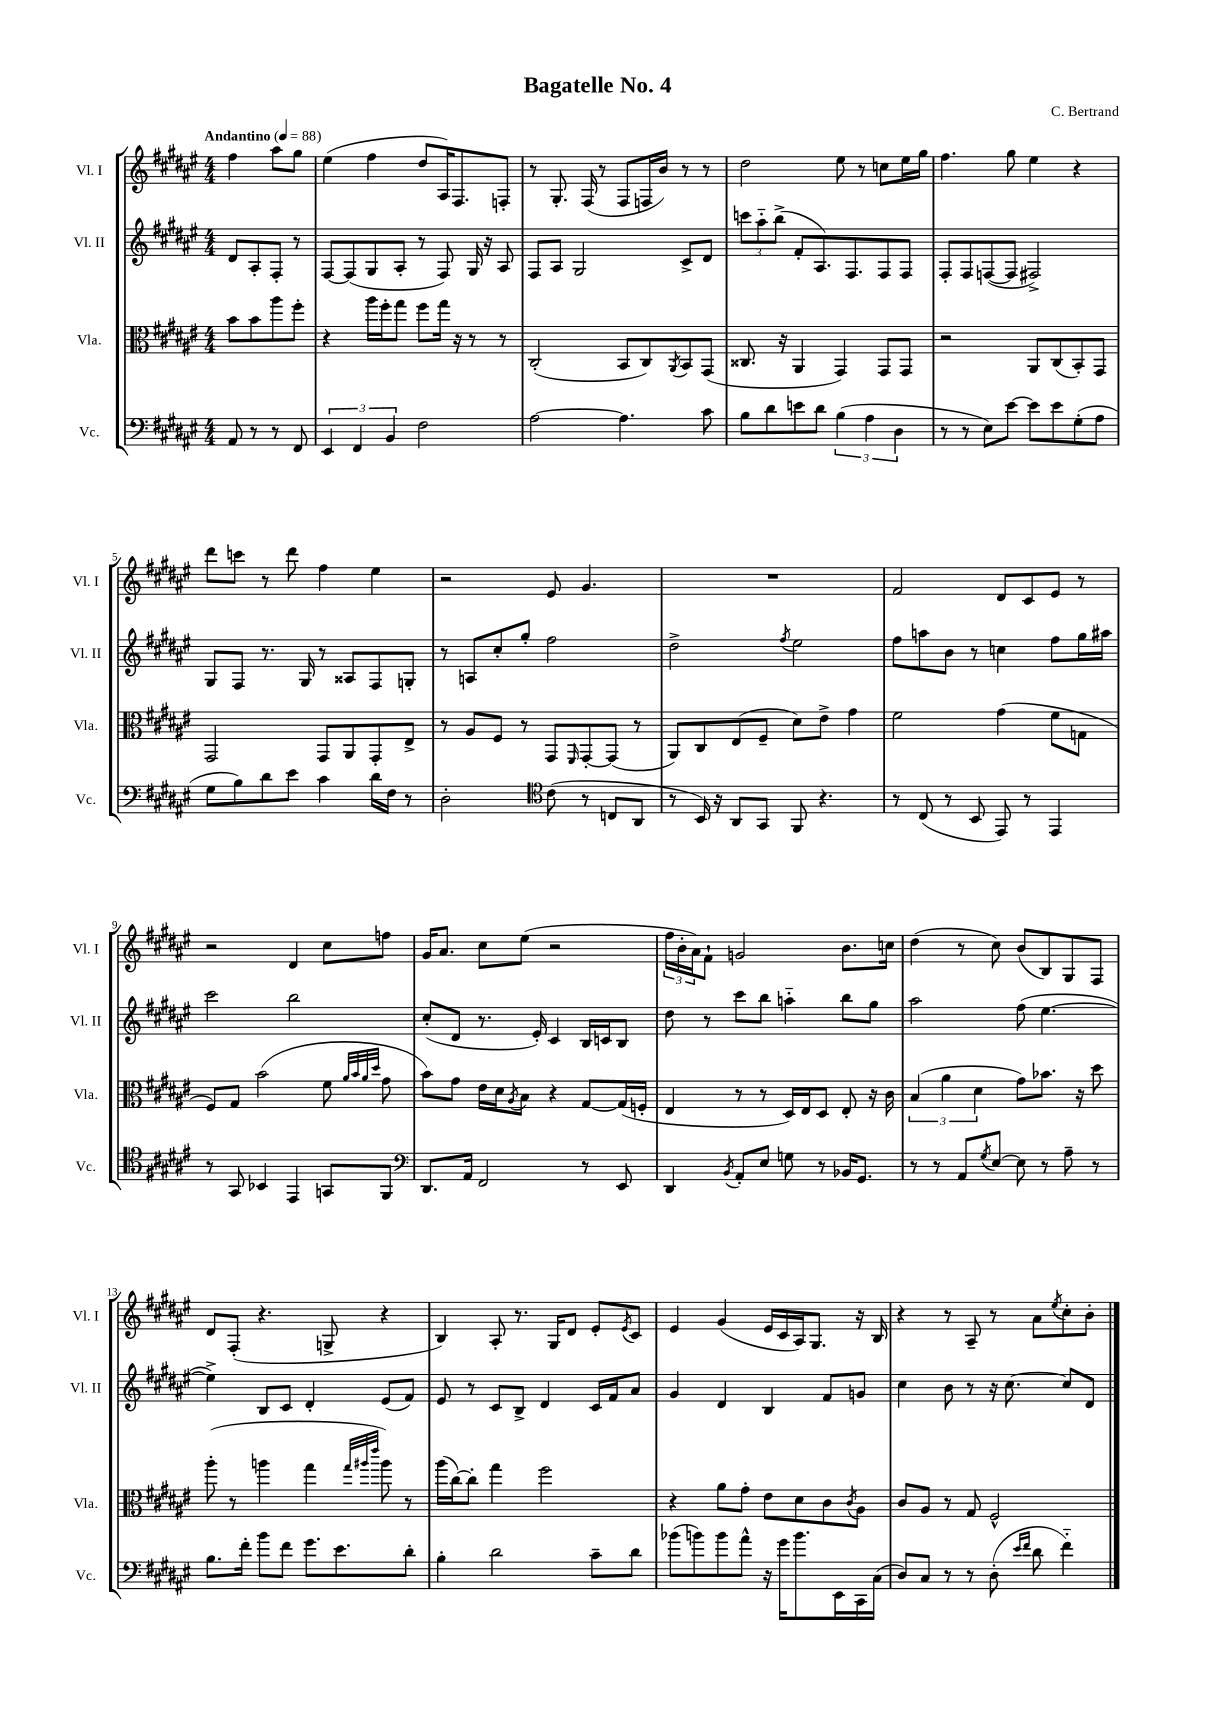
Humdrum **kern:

**kern	**kern	**kern	**kern
*part4	*part3	*part2	*part1
*staff4	*staff3	*staff2	*staff1
*I"Vc.	*I"Vla.	*I"Vl. II	*I"Vl. I
*I'Vc.	*I'Vla.	*I'Vl. II	*I'Vl. I
*clefF4	*clefC3	*clefG2	*clefG2
*k[f#c#g#d#a#e#]	*k[f#c#g#d#a#e#]	*k[f#c#g#d#a#e#]	*k[f#c#g#d#a#e#]
*M4/4	*M4/4	*M4/4	*M4/4
*MM88	*MM88	*MM88	*MM88
=	=	=	=
!	!	!	!LO:TX:a:B:t=Andantino
8AA#/	8b\L	8d#/L	4ff#\
8r	8b\	8A#'/	.
8r	8aa#\	8F#'/J	8aa#\L
8FF#/	8ff#'\J	8r	8gg#\J
=1	=1	=1	=1
6EE#/	4r	[8F#/L	(4ee#\
.	.	(8F#/]	.
6FF#/	.	.	.
.	16aa#\LL	8G#/	4ff#\
.	16ff#'\J	.	.
6BB/	.	.	.
.	8gg#\J	8A#'/J	.
2F#\	8ff#\L	8r	8dd#/L
.	16gg#\Jk	8F#/)	16A#/K)
.	16r	.	8.F#/
.	8r	16G#/	.
.	.	16r	.
.	8r	8A#/	8Fn'/J
=2	=2	=2	=2
[2A#\	(2C#'/	8F#/L	8r
.	.	8A#/J	8.G#'/
.	.	2G#/	.
.	.	.	(16F#/
.	.	.	8r
4.A#\]	8BB/L	.	8F#/L
.	8C#/)	.	16Fn/L
.	.	.	16b/JJ)
.	8qAA#/	.	.
.	8BB/	8c#^/L	8r
8c#\	(8GG#/J	8d#/J	8r
=3	=3	=3	=3
8B\L	8.C##X/	12cccn\L	2dd#\
.	.	12aa#\	.
8d#\	.	.	.
.	.	(12bb^\J	.
.	16r	.	.
8en\	4AA#/	8f#'/L	.
8d#\J	.	8.A#/)	.
(6B\	4GG#/)	.	8ee#\
.	.	8.F#/	.
.	.	.	8r
6A#\	.	.	.
.	8GG#/L	8F#/	8ccn\L
6D#\	.	.	.
.	8GG#/J	8F#/J	16ee#\L
.	.	.	16gg#\JJ
=4	=4	=4	=4
8r	2r	8F#'/L	4.ff#\
8r	.	8F#/	.
8E#\L)	.	([8Fn/	.
[8e#\J	.	8F/J]	8gg#\
8e#\L]	8AA#/L	2F#X^/)	4ee#\
8e#\	(8C#/	.	.
(8G#'\	8BB'/)	.	4r
8A#\J	8GG#/J	.	.
!!LO:LB:g=z
=5	=5	=5	=5
8G#\L	2GG#/	8G#/L	8ddd#\L
8B\)	.	8F#/J	8cccn\J
8d#\	.	8.r	8r
8e#\J	.	.	8ddd#\
.	.	16G#/	.
4c#\	8GG#/L	8r	4ff#\
.	8AA#/	8A##X/L	.
16d#\LL	8GG#'/	8F#/	4ee#\
16F#\JJ	.	.	.
8r	8E#^/J	8Gn'/J	.
=6	=6	=6	=6
2D#'\	8r	8r	2r
.	8A#/L	8An/L	.
.	8F#/J	8cc#'/	.
.	8r	8gg#'/J	.
*clefC4	*	*	*
(8c#\	8GG#/L	2ff#\	8e#/
.	16qqFF#/	.	.
8r	[8GG#'/	.	4.g#/
8Cn/L	(8GG#/J]	.	.
8AA#/J	8r	.	.
=7	=7	=7	=7
8r	8AA#/L)	2dd#^\	1r
16BB/)	8C#/	.	.
16r	.	.	.
8AA#/L	(8E#/	.	.
8GG#/J	8F#~/J	.	.
.	.	8qff#/	.
8FF#/	8d#\L)	2ee#\	.
4.r	8e#^\J	.	.
.	4g#\	.	.
=8	=8	=8	=8
8r	2f#\	8ff#\L	2f#/
(8C#/	.	8aan\	.
8r	.	8b\J	.
8BB/	.	8r	.
8EE#/)	(4g#\	4ccn\	8d#/L
8r	.	.	8c#/
4EE#/	8f#\L	8ff#\L	8e#/J
.	8Gn\J	16gg#\L	8r
.	.	16aa#X\JJ	.
!!LO:LB:g=z
=9	=9	=9	=9
8r	8F#/L)	2ccc#\	2r
8GG#/	8G#/J	.	.
4BB-X/	(2b\	.	.
4EE#/	.	2bb\	4d#/
8GGn/L	8f#\	.	8cc#\L
.	32qqa#/LLL	.	.
.	32qqb/	.	.
.	32qqa#/	.	.
.	32qqdd#/JJJ	.	.
8FF#/J	8g#\	.	8ffn\J
=10	=10	=10	=10
*clefF4	*	*	*
8.DD#/L	8b\L)	(8cc#'/L	16g#/KL
.	.	.	8.a#/J
.	8g#\J	8d#/J	.
16AA#/Jk	.	.	.
2FF#/	16e#\LL	8.r	8cc#\L
.	16d#\J	.	.
.	8qA#/	.	.
.	8B\J	.	(8ee#\J
.	.	16e#'/)	.
.	4r	4c#/	2r
8r	[8G#/L	16B/LL	.
.	.	16cn/J	.
8EE#/	(16G#/L]	8B/J	.
.	16Fn'/JJ	.	.
=11	=11	=11	=11
4DD#/	4E#/	8dd#\	24ff#\LL
.	.	.	24b'\
.	.	.	24a#\J)
.	.	8r	8f#`\J
8qBB/	.	.	.
8AA#'/L	8r	8ccc#\L	2gn/
8E#/J	8r	8bb\J	.
8Gn\	16D#/LL)	4aan\	.
.	16E#/J	.	.
8r	8D#/J	.	.
16BB-X/KL	8E#'/	8bb\L	8.b\L
8.GG#/J	.	.	.
.	16r	8gg#\J	.
.	16c#\	.	16ccn\Jk
=12	=12	=12	=12
8r	(6B/	2aa#\	(4dd#\
8r	.	.	.
.	6a#\	.	.
8AA#/L	.	.	8r
.	6d#\	.	.
8qG#/	.	.	.
[8E#/J	.	.	8cc#\)
8E#\]	8g#\L)	(8ff#\	(8b/L
8r	8.b-X\J	[4.ee#\	8B/)
8A#~\	.	.	8G#/
.	16r	.	.
8r	8dd#\	.	8F#/J
!!LO:LB:g=z
=13	=13	=13	=13
8.B\L	(8aa#'\	4ee#^\])	8d#/L
.	8r	.	(8F#'/J
16f#'\Jk	.	.	.
8b\L	4aan\	8B/L	4.r
8f#\J	.	8c#/J	.
8.g#\L	4gg#\	4d#'/	.
.	.	.	8Gn^/
8.e#\	.	.	.
.	32qqgg#/LLL	.	.
.	32qqaa#X/	.	.
.	32qqeee#/JJJ	.	.
.	8aa#\)	(8e#/L	4r
8d#'\J	8r	8f#/J)	.
=14	=14	=14	=14
4B'\	(16aa#\LL	8e#/	4B/)
.	[16cc#\J)	.	.
.	8cc#'\J]	8r	.
2d#\	4gg#\	8c#/L	8A#'/
.	.	8B^/J	8.r
.	2ff#\	4d#/	.
.	.	.	16G#/KL
.	.	.	8d#/J
8c#~\L	.	16c#/LL	8e#'/L
.	.	16f#/J	.
.	.	.	8qe#/
8d#\J	.	8a#/J	8c#/J
=15	=15	=15	=15
(8b-X\L	4r	4g#/	4e#/
8bn\)	.	.	.
8b\	8a#\L	4d#/	(4g#/
8a#^^\J	8g#'\J	.	.
16r	8e#\L	4B/	16e#/LL
16g#\KL	.	.	16c#/
8.b\	8d#\	.	16A#/J)
.	.	.	8.G#/J
.	8c#\	8f#/L	.
16EE#\L	.	.	.
.	8qc#/	.	.
16CC#\	8A#\J	8gn/J	16r
(16C#\JJ	.	.	16B/
=16	=16	=16	=16
8D#/L)	8c#/L	4cc#\	4r
8C#/J	8A#/J	.	.
8r	8r	8b\	8r
8r	8G#/	8r	8A#~/
(8D#'\	2F#^^/	16r	8r
.	.	[8.cc#\	.
16qqe#/LL	.	.	.
16qqf#/JJ	.	.	.
8d#\	.	.	8a#\L
.	.	.	8qee#/
4f#\)	.	8cc#/L]	8cc#'\
.	.	8d#/J	8b'\J
==	==	==	==
*-	*-	*-	*-
